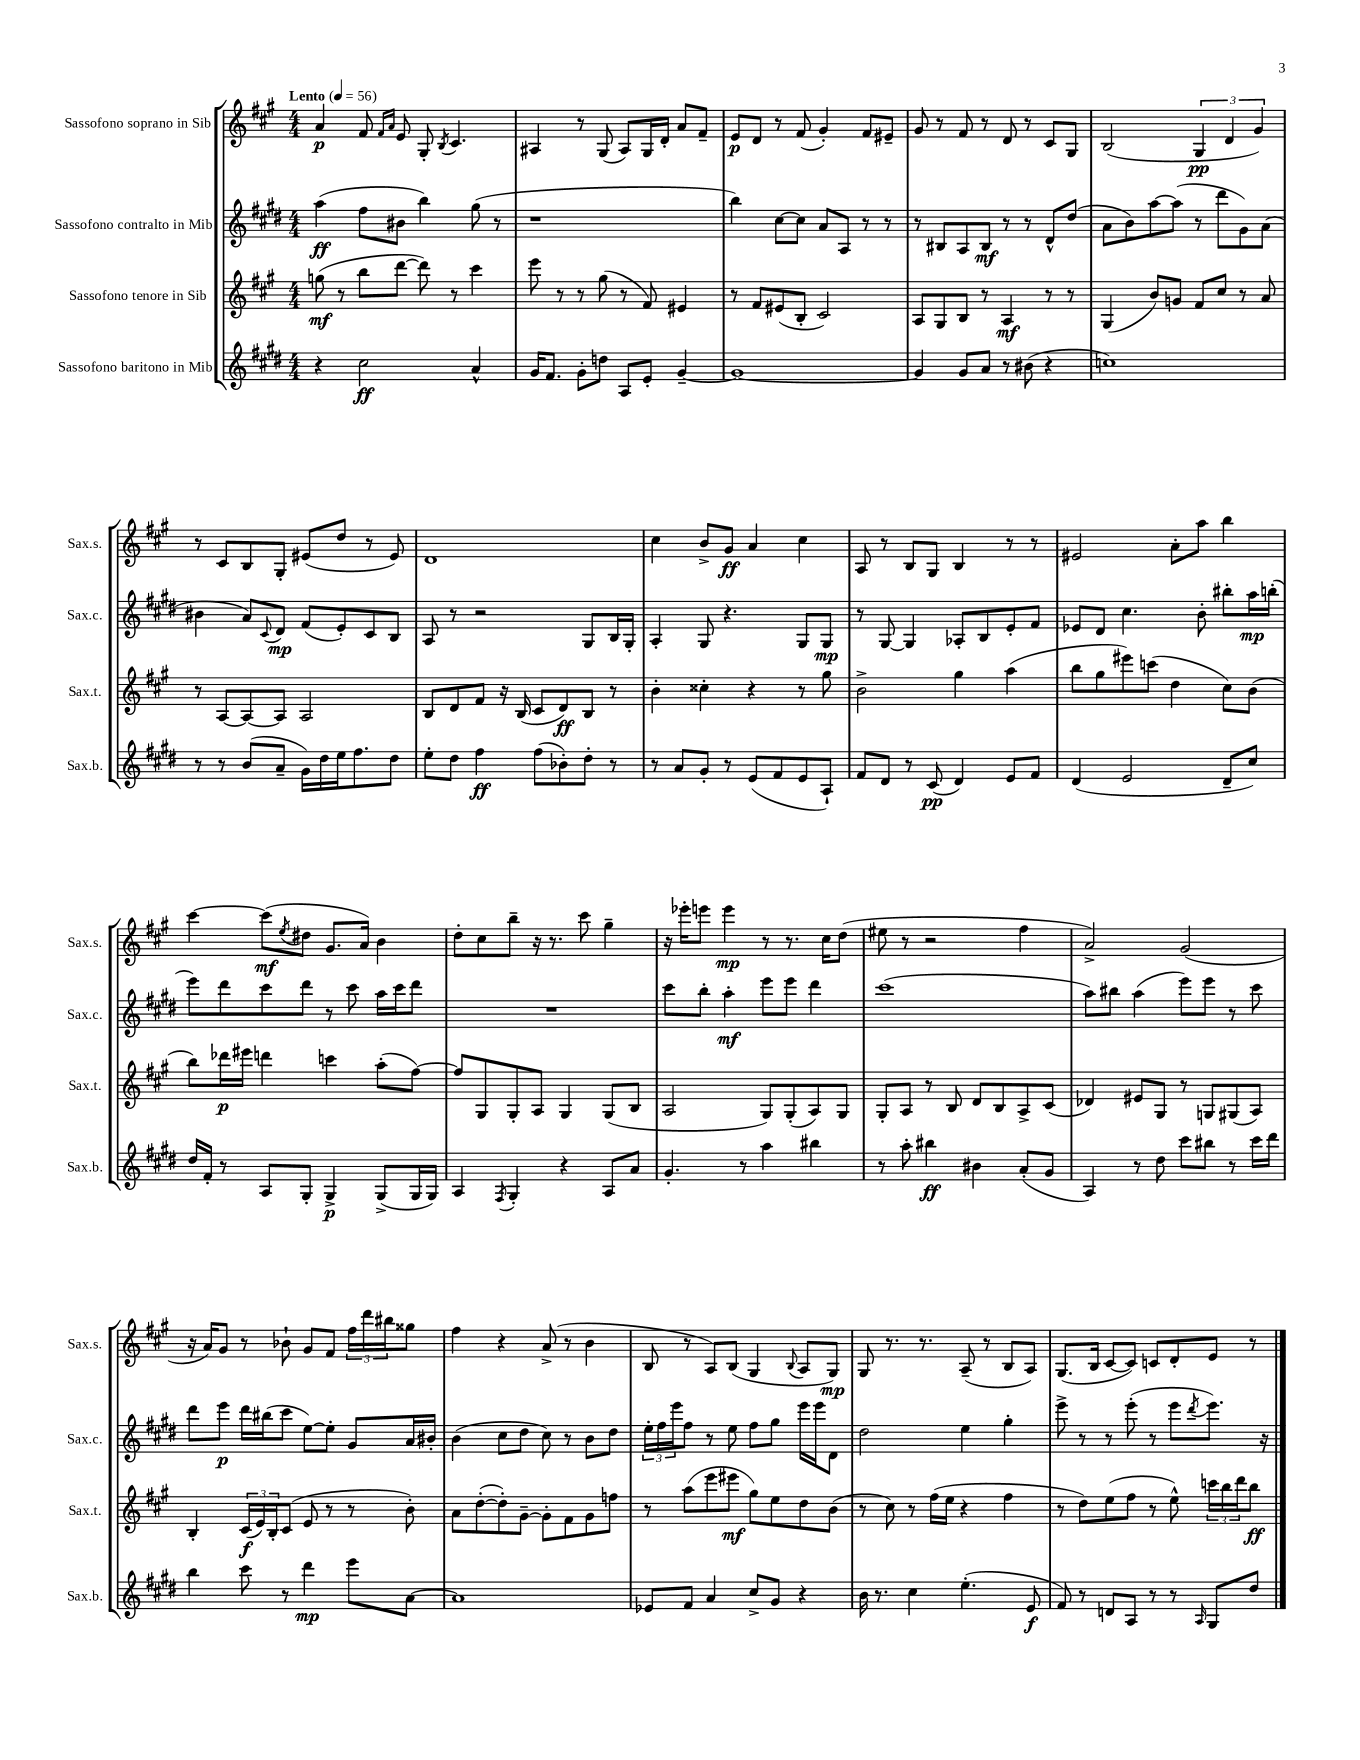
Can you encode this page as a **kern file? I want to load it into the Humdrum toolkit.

**kern	**kern	**kern	**kern
*staff4	*staff3	*staff2	*staff1
*clefG2	*clefG2	*clefG2	*clefG2
*k[f#c#g#d#]	*k[f#c#g#]	*k[f#c#g#d#]	*k[f#c#g#]
*M4/4	*M4/4	*M4/4	*M4/4
*MM56	*MM56	*MM56	*MM56
4r	(8gg	(4aa	4a
.	8r	.	.
2cc#	8bb	8ff#	8f#
.	.	.	16qqf#
.	.	.	16qqa
.	[8ddd	8b#	8e
.	8ddd])	4bb)	8G#'
.	.	.	8qB
.	8r	.	4.c#
4a^^	4ccc#	(8gg#	.
.	.	8r	.
=	=	=	=
16g#	8eee	1r	4A#
8.f#	.	.	.
.	8r	.	.
8g#'	8r	.	8r
8dd	(8gg#	.	(8G#
8A	8r	.	8A#)
8e'	8f#)	.	16G#
.	.	.	16d'
[4g#~	4e#	.	8a
.	.	.	8f#~
=	=	=	=
1g#_	8r	4bb)	8e
.	8f#	.	8d
.	(8e#	[8cc#	8r
.	8B'	8cc#]	(8f#
.	2c#)	8a	4g#')
.	.	8A	.
.	.	8r	8f#
.	.	8r	8e#~
=	=	=	=
4g#]	8A	8r	8g#
.	8G#	8B#	8r
8g#	8B	8A	8f#
8a	8r	8B#	8r
8r	4A	8r	8d
(8b#	.	8r	8r
4r	8r	8d#^^	8c#
.	8r	(8dd#	8G#
=	=	=	=
1cc)	(4G#	8a	(2B
.	.	8b)	.
.	8b)	[8aa	.
.	8g	(8aa]	.
.	8f#	8r	6G#
.	8cc#	8ddd#	.
.	.	.	6d
.	8r	8g#)	.
.	.	.	6g#)
.	8a	(8a	.
=	=	=	=
8r	8r	4b#	8r
8r	[8A	.	8c#
(8b	8A_	8a)	8B
.	.	8qqc#	.
8a~	8A]	8d#	8G#'
16g#)	2A	(8f#	(8e#
16dd#	.	.	.
16ee	.	8e')	8dd
8.ff#	.	.	.
.	.	8c#	8r
8dd#	.	8B	8e#)
=	=	=	=
8ee'	8B	8A	1d
8dd#	8d	8r	.
4ff#	8f#	2r	.
.	16r	.	.
.	(16B	.	.
(8ff#	8c#	.	.
8b-')	8d)	.	.
8dd#'	8B	8G#	.
8r	8r	16B	.
.	.	16G#'	.
=	=	=	=
8r	4b'	4A'	4cc#
8a	.	.	.
8g#'	4cc##'	8G#	8b^
8r	.	4.r	8g#
(8e	4r	.	4a
8f#	.	.	.
8e	8r	8G#	4cc#
8A`)	8gg#	8G#	.
=	=	=	=
8f#	2b^	8r	8A
8d#	.	[8G#	8r
8r	.	4G#]	8B
(8c#	.	.	8G#
4d#)	4gg#	8A-'	4B
.	.	8B	.
8e	(4aa	8e'	8r
8f#	.	8f#	8r
=	=	=	=
(4d#	8bb	8e-	2e#
.	8gg#	8d#	.
2e	8eee#)	4.cc#	.
.	(8ccc	.	.
.	4dd	.	8a'
.	.	8b'	8aa
8d#~	8cc#)	8bb#'	4bb
8cc#)	(8b	16aa	.
.	.	(16bb'	.
=	=	=	=
16dd#	8bb)	8eee)	[4ccc#
16f#'	.	.	.
8r	16ddd-	8ddd#	.
.	16eee#	.	.
8A	4ddd	8ccc#	(8ccc#]
.	.	.	8qee
8G#'	.	8ddd#	8dd#
4G#^	4ccc	8r	8.g#
.	.	8ccc#	.
.	.	.	16a)
(8G#^	(8aa'	16aa	4b
.	.	16ccc#	.
16G#	[8ff#)	8ddd#	.
16G#)	.	.	.
=	=	=	=
4A	8ff#]	1r	8dd'
.	8G#	.	8cc#
8qF#	.	.	.
4G#'	8G#'	.	8bb~
.	8A	.	16r
.	.	.	8.r
4r	4G#	.	.
.	.	.	8ccc#
8A	(8G#	.	4gg#~
8a	8B	.	.
=	=	=	=
4.g#'	2A	8ccc#	16r
.	.	.	16eee-'
.	.	8bb'	8eee
.	.	4aa'	4eee
8r	.	.	.
4aa	8G#)	8eee	8r
.	(8G#'	8eee	8.r
4bb#	8A)	4ddd#	.
.	.	.	16cc#
.	8G#	.	(8dd
=	=	=	=
8r	8G#'	(1ccc#	8ee#
8aa'	8A	.	8r
4bb#	8r	.	2r
.	8B	.	.
4b#	8d	.	.
.	8B	.	.
(8a'	8A^	.	4ff#
8g#	(8c#	.	.
=	=	=	=
4A)	4d-)	8aa)	2a^)
.	.	8bb#	.
8r	8e#	(4aa	.
8dd#	8G#	.	.
8ccc#	8r	8eee)	(2g#
8bb#	8G	8eee	.
8r	(8G#	8r	.
16ccc#	8A)	8ccc#	.
16ddd#	.	.	.
=	=	=	=
4bb	4B'	8ddd#	16r
.	.	.	16a)
.	.	8eee	8g#
8ccc#	(24c#	16ddd#	8r
.	24e)	.	.
.	.	(16bb#	.
.	24B'	.	.
8r	(8c#	8ccc#	8b-`
4ddd#	8e	[8ee)	8g#
.	8r	8ee']	8f#
8eee	8r	8g#	24ff#
.	.	.	24ddd
.	.	.	24bb#
[8a	8b')	16a	8gg##
.	.	16b#'	.
=	=	=	=
1a]	8a	(4b	4ff#
.	([8dd'	.	.
.	8dd'])	8cc#	4r
.	[8g#~	8dd#	.
.	8g#']	8cc#)	(8a^
.	8f#	8r	8r
.	8g#	8b	4b
.	8ff	8dd#	.
=	=	=	=
8e-	8r	24ee'	8B
.	.	24ff#	.
.	.	24eee	.
8f#	(8aa	8ff#	8r
4a	8eee	8r	8A)
.	8eee#	8ee	(8B
8cc#^	8gg#)	8ff#	4G#
8g#	8ee	8gg#	.
.	.	.	8qqB
4r	8dd	16eee	8A
.	.	16eee	.
.	(8b	8d#	8G#)
=	=	=	=
16b	8r	2dd#	8G#
8.r	.	.	.
.	8cc#)	.	8.r
4cc#	8r	.	.
.	.	.	8.r
.	(16ff#	.	.
.	16ee	.	.
(4.ee'	4r	4ee	(8A~
.	.	.	8r
.	4ff#	4gg#'	8B
8e	.	.	8A)
=	=	=	=
8f#)	8r	8eee^	(8.G#
8r	8dd)	8r	.
.	.	.	16B
8d	(8ee	8r	[8c#
8A	8ff#	(8eee'	8c#])
8r	8r	8r	8c
8r	8ee^^)	8eee	8d'
16qqA	.	8qddd#	.
8G#	24ccc	8.eee)	8e
.	24bb	.	.
.	24ddd	.	.
8dd#	8bb	.	8r
.	.	16r	.
==	==	==	==
*-	*-	*-	*-
